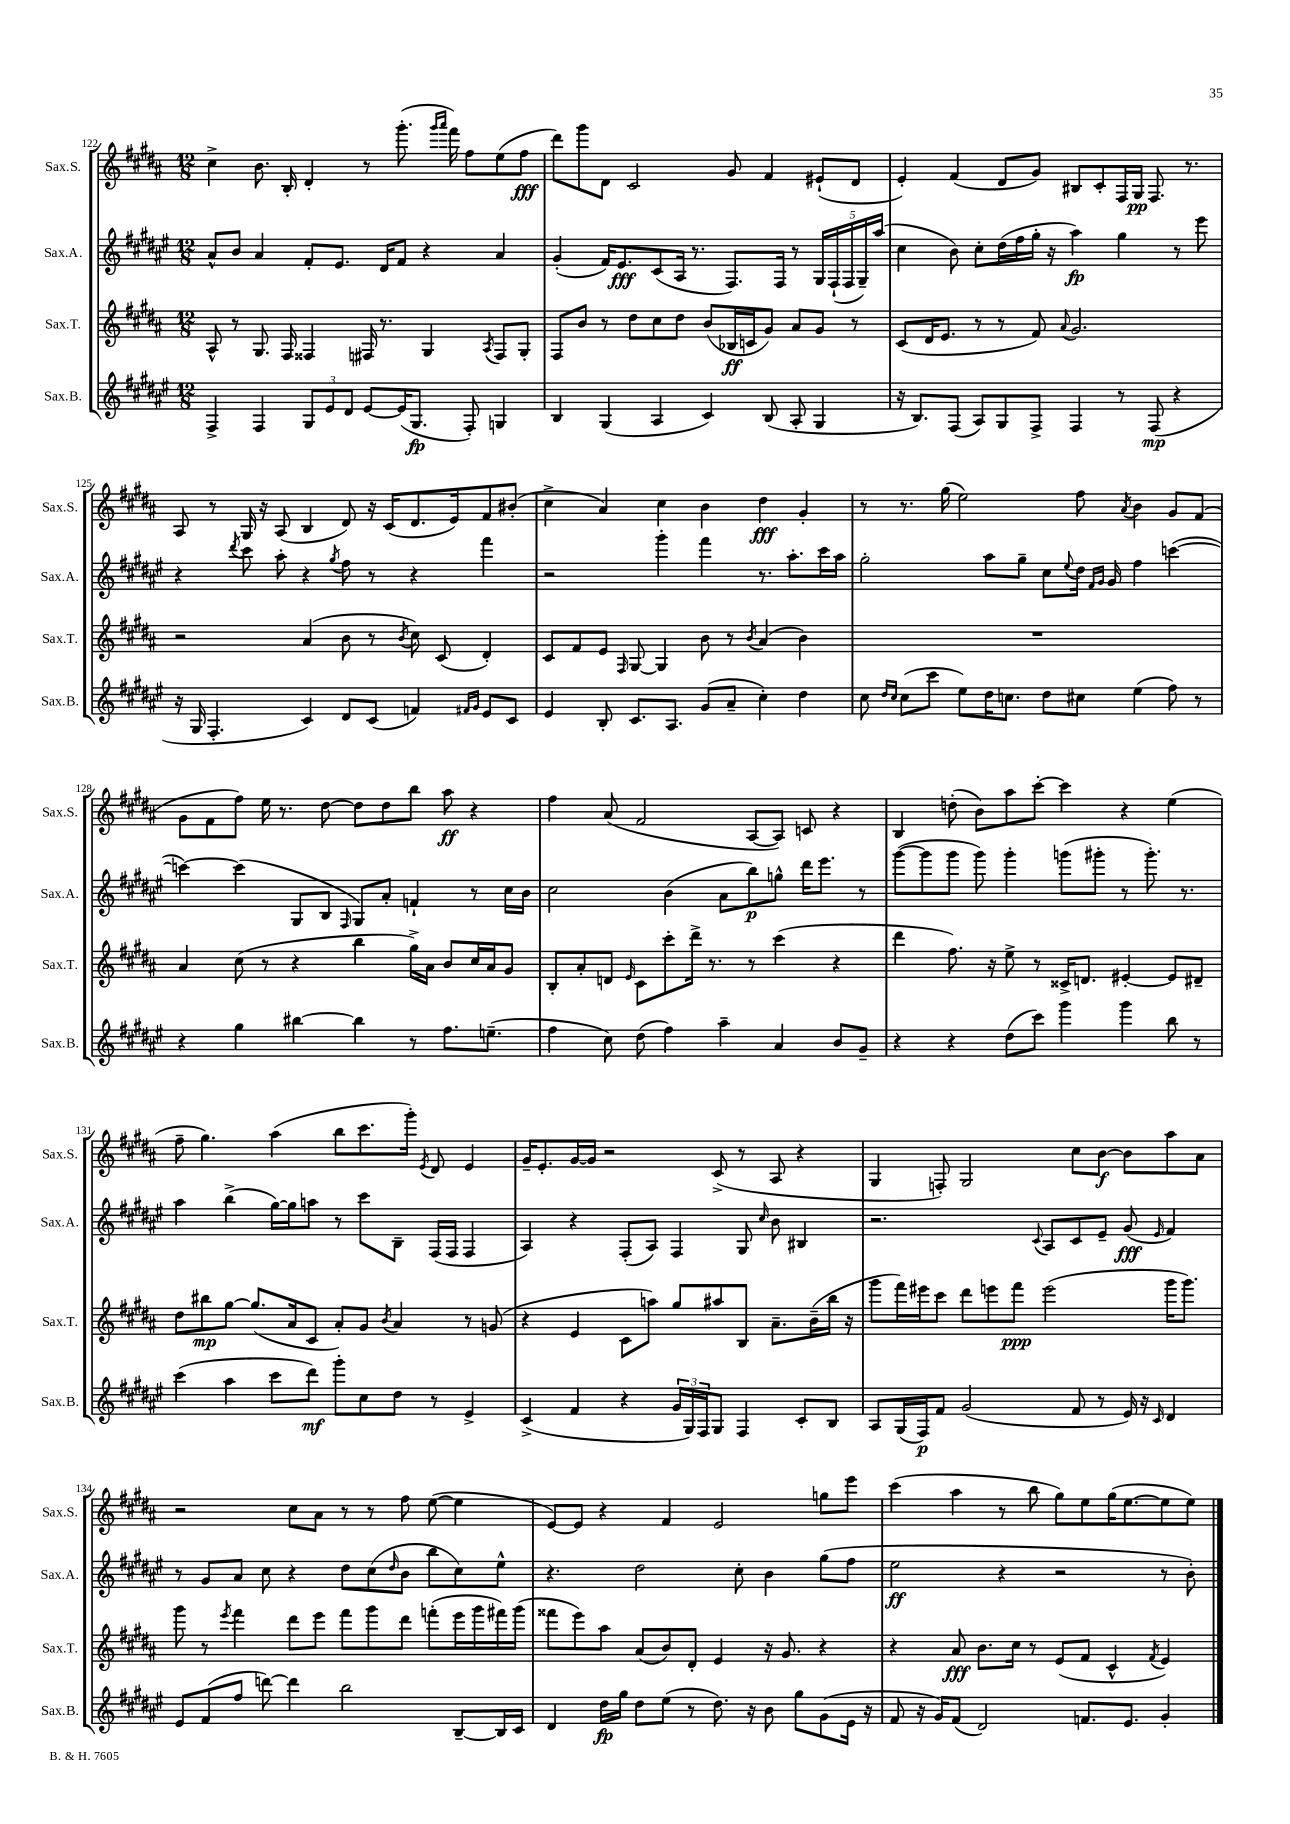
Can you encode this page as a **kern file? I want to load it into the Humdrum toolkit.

**kern	**kern	**kern	**kern
*staff4	*staff3	*staff2	*staff1
*clefG2	*clefG2	*clefG2	*clefG2
*k[f#c#g#d#a#e#]	*k[f#c#g#d#a#]	*k[f#c#g#d#a#e#]	*k[f#c#g#d#a#]
*M12/8	*M12/8	*M12/8	*M12/8
4F#^/	8A#^^/	8a#^^/L	4cc#^\
.	8r	8b/J	.
4F#/	8.G#/	4a#/	8.b\
.	16F#/	.	16B'/
12G#/L	4F##/	8f#'/L	4d#'/
12e#/	.	.	.
.	.	8.e#/J	.
12d#/J	.	.	.
[8e#/L	16F#/	.	8r
.	8.r	16d#/LK	.
(16e#/]K	.	8f#/J	(8.ggg#'\
8.G#/J	.	.	.
.	4G#/	4r	.
.	.	.	16qqggg#/LL
.	.	.	16qqaaa#/JJ
.	.	.	16fff#\)
8F#'/)	.	.	8ff#\L
.	8qA#/	.	.
4G/	8F#/L	4a#/	(8ee\
.	8G#'/J	.	8ff#\J
=	=	=	=
4B/	8F#/L	(4g#'/	8ddd#\L)
.	8b/J	.	8ggg#\
(4G#/	8r	16f#/LK)	8d#\J
.	.	8.e#/	.
.	8dd#\L	.	2c#/
4A#/	8cc#\	(8c#/	.
.	8dd#\J	16A#/Jk	.
.	.	8.r	.
4c#/)	(8b/L	.	.
.	16B-/L	8.F#/L)	8g#/
.	16c/J	.	.
(8B/	8g#/J)	.	4f#/
.	.	16F#/Jk	.
8A#'/	8a#/L	8r	.
4G#/	8g#/J	20G#/LL	(8e#`/L
.	.	(20F#`/	.
.	.	20F#/	.
.	8r	.	8d#/J
.	.	20G#~/)	.
.	.	(20aa#/JJ	.
=	=	=	=
16r	(8c#/L	4cc#\	4e'/)
8.B/L)	.	.	.
.	16d#/K	.	.
.	8.e/J	.	.
(8F#/J	.	8b\)	(4f#/
8A#/L)	8r	8cc#'\L	.
8G#/	8r	(16dd#\L	8d#/L
.	.	16ff#\	.
8F#^/J	8f#/)	16gg#'\JJ	8g#/J)
.	.	16r	.
.	8qqa#/	.	.
4F#/	2.g#/	4aa#\)	8B#/L
.	.	.	8c#'/
8r	.	4gg#\	16F#/L
.	.	.	16G#/JJ
(8F#/	.	.	8.F#/
4r	.	8r	.
.	.	.	8.r
.	.	8eee#\	.
=	=	=	=
16r	2r	4r	8A#/
16G#/	.	.	.
4.F#'/	.	.	8r
.	.	8qddd#/	.
.	.	8ccc#\	16G#/
.	.	.	16r
.	.	8aa#'\	(8A#/
4c#/)	(4a#/	4r	4B/
.	.	8qgg#/	.
8d#/L	8b\	8ff#\	8d#/)
(8c#/J	8r	8r	16r
.	.	.	(16c#/LK
.	8qb/	.	.
4f/)	8cc#\)	4r	8.d#/
.	(8c#/	.	.
.	.	.	16e/k)
16qqf#/LL	.	.	.
16qqg#/JJ	.	.	.
8e#/L	4d#'/)	4fff#\	8f#/
8c#/J	.	.	(8b#'/J
=	=	=	=
4e#/	8c#/L	2r	4cc#^\
.	8f#/	.	.
8B'/	8e/J	.	4a#/)
.	16qqF#/	.	.
8.c#/L	[8G#/	.	.
.	4G#/]	4ggg#'\	4cc#\
8.A#/J	.	.	.
(8g#/L	8b\	4fff#\	4b\
8a#~/J	8r	.	.
.	8qb/	.	.
4cc#'\)	(4a#/	8.r	4dd#\
.	.	8.aa#'\L	.
4dd#\	4b\)	.	4g#'/
.	.	16ccc#\L	.
.	.	16aa#\JJ	.
=	=	=	=
8cc#\	1.r	2gg#'\	8r
16qqdd#/LL	.	.	.
16qqcc#/JJ	.	.	.
(8cc#\L	.	.	8.r
8ccc#\J	.	.	.
.	.	.	(16gg#\
8ee#\L)	.	.	2ee\)
16dd#\K	.	8aa#\L	.
8.cc\J	.	.	.
.	.	8gg#~\J	.
8dd#\L	.	8cc#\L	.
.	.	8qqee#/	.
8cc#\J	.	16dd#\Jk	8ff#\
.	.	16qqf#/LL	.
.	.	16qqg#/JJ	.
.	.	16g#/	.
.	.	.	8qa#/
(4ee#\	.	4ff#\	4b\
8ff#\)	.	([4ccc\	8g#/L
8r	.	.	(8f#/J
=	=	=	=
4r	4a#/	4ccc\_)	8g#\L
.	.	.	8f#\
4gg#\	(8cc#\	(4ccc\]	8ff#\J)
.	8r	.	16ee\
.	.	.	8.r
[4bb#\	4r	8G#/L	.
.	.	8B/J	[8dd#\
.	.	16qqF#/	.
4bb#\]	4bb\	8G#/L)	8dd#\]L
.	.	8a#'/J	8dd#\
8r	16gg#^\LL)	4f`/	8bb\J
.	16a#\JJ	.	.
8.ff#\L	8b/L	.	8aa#\
.	16cc#/L	8r	4r
(8.ee~\J	16a#/J	.	.
.	8g#/J	16cc#\LL	.
.	.	16b\JJ	.
=	=	=	=
4ff#\	8B'/L	2cc#\	4ff#\
.	8a#'/	.	.
8cc#\)	8d/J	.	(8a#/
.	16qqe/	.	.
(8dd#\	8c#\L	.	2f#/
4ff#\)	8ccc#'\	(4b\	.
.	16ddd#^\Jk	.	.
.	8.r	.	.
4aa#~\	.	8a#\L	.
.	8r	8bb\)	[8A#/L
4a#/	(4ccc#\	8gg^^\J	8A#/]J)
.	.	16ddd#\LK	8c/
.	.	8.eee#\J	.
8b/L	4r	.	4r
8g#~/J	.	8r	.
=	=	=	=
4r	4ddd#\	([8ggg#\L	4B/
.	.	8ggg#\]	.
4r	8.ff#\)	8ggg#\J	(8dd'\
.	.	8ggg#\)	8b\L)
.	16r	.	.
(8dd#\L	8ee^\	4ggg#'\	8aa#\
8ccc#\J)	8r	.	[8ccc#'\J
4ggg#\	16c##^/LK	(8ggg\L	4ccc#\]
.	8.d/J	.	.
.	.	8ggg#'\J	.
4ggg#\	[4e#'/	8r	4r
.	.	8.ggg#'\)	.
8bb\	8e#/]L	.	(4ee\
.	.	8.r	.
8r	8d#~/J	.	.
=	=	=	=
(4ccc#\	8dd#\L	4aa#\	8ff#~\
.	8bb#\	.	4.gg#\)
4aa#\	[8gg#\J	(4bb^\	.
.	(8.gg#/]L	.	.
8ccc#\L	.	[16gg#\LL)	(4aa#\
.	16a#/k	16gg#\]J	.
8ddd#\J)	8c#/J	8aa\J	.
8ggg#'\L	8a#'/L)	8r	8bb\L
8cc#\	8g#/J	8ccc#\L	8.ccc#\
.	8qb/	.	.
8dd#\J	4a#/	8B~\J	.
.	.	.	16ggg#'\Jk)
.	.	.	8qe/
8r	.	(16F#/LL	8d#/
.	.	16F#/JJ	.
4e#^/	8r	4F#/	4e/
.	(8g/	.	.
=	=	=	=
(4c#^/	4r	4A#/)	16g#~/LK
.	.	.	8.e'/
4f#/	4e/	4r	[16g#/L
.	.	.	16g#/]JJ
.	.	.	2r
4r	8c#\L	(8F#'/L	.
.	8aa\J)	8A#/J)	.
24g#/LL	8gg#/L	4F#/	.
24G#/)	.	.	.
24F#/J	.	.	.
8G#/J	8aa#/	.	(8c#^/
4F#/	8B/J	8G#/	8r
.	.	16qqcc#/	.
.	8.a#~\L	8b\	8A#/
8c#'/L	.	4B#/	4r
.	(16b~\L	.	.
8B/J	16bb\JJ	.	.
.	16r	.	.
=	=	=	=
8A#/L	8ggg#\L	2.r	4G#/
(16G#/L	16fff#\L)	.	.
16F#/J)	16eee#\J	.	.
8f#/J	8ccc#\J	.	8F'/)
(2g#/	8ddd#\L	.	2G#/
.	8eee\	.	.
.	8fff#\J	.	.
.	.	8qqc#/	.
.	(2eee\	8A#/L	.
8f#/	.	8c#/	8cc#\L
8r	.	8e#~/J	[8b\J
16e#/)	.	(8g#/	8b\]L
16r	.	.	.
16qqc#/	.	16qqe#/	.
4d#/	16ggg#\LK	4f#/)	8aa#\
.	8.ggg#\J)	.	.
.	.	.	8a#\J
=	=	=	=
8e#/L	8ggg#\	8r	2r
(8f#/	8r	8g#/L	.
.	8qeee/	.	.
8ff#/J	4fff#\	8a#/J	.
[8ddd\)	.	8cc#\	.
4ddd\]	8ddd#\L	4r	8cc#\L
.	8eee\J	.	8a#\J
2bb\	8fff#\L	8dd#\L	8r
.	8ggg#\	(8cc#\	8r
.	.	16qqdd#/	.
.	8ddd#\J	8b\J	8ff#\
.	(8fff'\L	8bb\L	([8ee\
[8B~/L	16eee\L	8cc#\)	4ee\]
.	16ggg#\	.	.
16B/]L	16fff#\)	8ee#^^\J	.
16c#/JJ	(16ggg#\JJ	.	.
=	=	=	=
4d#/	8fff##\L	4.r	[8e/L)
.	8eee\)	.	8e/]J
16dd#\LL	8aa#\J	.	4r
16gg#\JJ	.	.	.
8dd#\L	(8a#/L	2dd#\	.
(8ee#\J	8b/)	.	4f#/
8r	8d#'/J	.	.
8.dd#\)	4e/	.	2e/
.	.	8cc#'\	.
16r	.	.	.
8b\	16r	4b\	.
.	8.g#/	.	.
8gg#\L	.	.	.
(8g#\	4r	(8gg#\L	8gg\L
16e#\Jk	.	8ff#\J	8eee\J
16r	.	.	.
=	=	=	=
8f#/	4r	2ee#\	(4ccc#\
16r	.	.	.
16g#/LK)	.	.	.
(8f#/J	8a#/	.	4aa#\
2d#/)	8.b\L	.	.
.	.	4r	8r
.	16cc#\Jk	.	.
.	8r	.	8bb\
.	(8e/L	2r	8gg#\L)
8.f/L	8f#/J	.	8ee\
.	4c#^^/	.	(16gg#\K
8.e#/J	.	.	[8.ee\
.	8qf#/	.	.
4g#'/	4e/)	8r	8ee\]
.	.	8b'\)	8ee\J)
==	==	==	==
*-	*-	*-	*-
